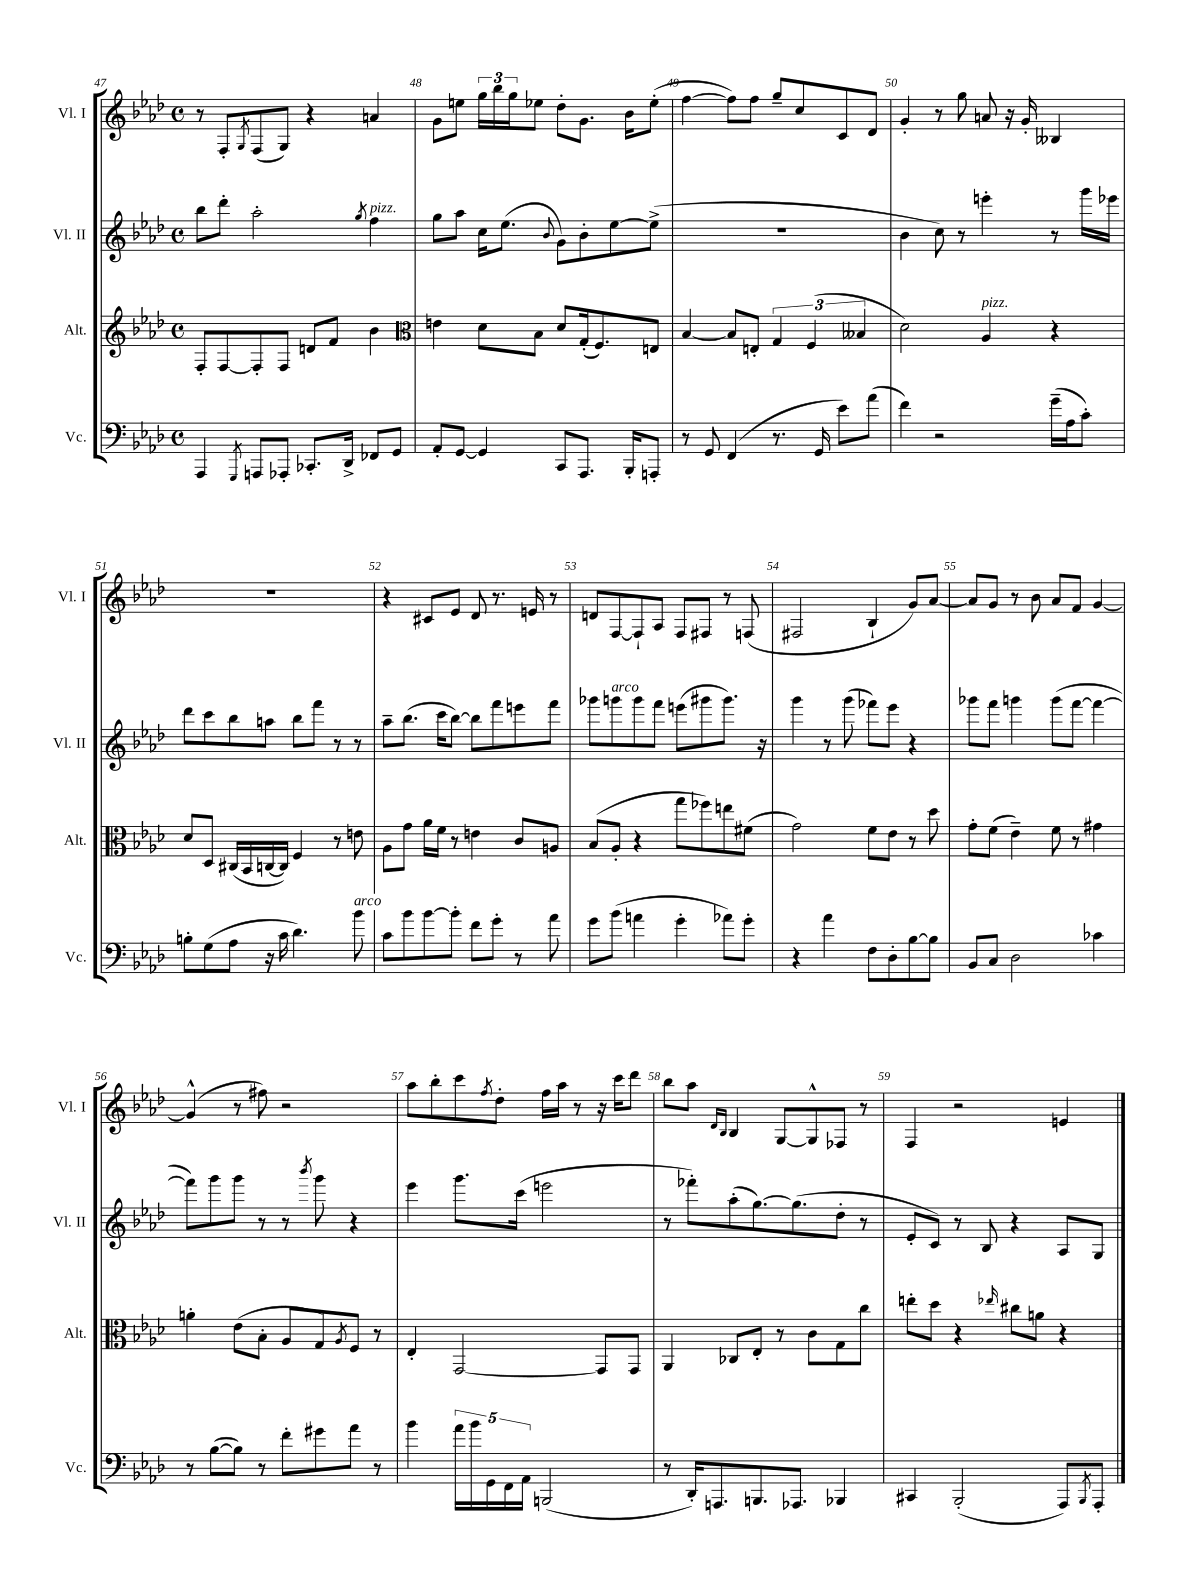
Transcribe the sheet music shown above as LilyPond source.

<<
\new StaffGroup <<
\new Staff = "s0" \with { instrumentName = "Vl. I" shortInstrumentName = "Vl. I" } {
    \clef treble \key aes \major \defaultTimeSignature \time 4/4
    r8 f8-. \acciaccatura { g8 } f8( g8) r4 a'4 |
    g'8 e''8 \tuplet 3/2 { g''16 bes''16 g''16 } ees''8 des''8-. g'8. bes'16 ees''8-.( |
    f''4~ f''8) f''8 g''8-- c''8 c'8 des'8 |
    g'4-. r8 g''8 a'8 r16 g'16-. beses4 |
    R1 |
    r4 cis'8 ees'8 des'8 r8. e'16 r8 |
    d'8 f8~ f8-! aes8 f8 fis8 r8 f8( |
    fis2 bes4-! g'8) aes'8~ |
    aes'8 g'8 r8 bes'8 aes'8 f'8 g'4~ |
    g'4-^( r8 fis''8) r2 |
    aes''8 bes''8-. c'''8 \acciaccatura { f''8 } des''8-. f''16 aes''16 r8 r16 c'''16 des'''8 |
    bes''8 aes''8 \grace { des'16 bes16 } bes4 g8~ g8-^ fes8 r8 |
    f4 r2 e'4 \bar "|." |
}
\new Staff = "s1" \with { instrumentName = "Vl. II" shortInstrumentName = "Vl. II" } {
    \clef treble \key aes \major \defaultTimeSignature \time 4/4
    bes''8 des'''8-. aes''2-. \acciaccatura { g''8 } f''4^\markup { \italic "pizz." } |
    g''8 aes''8 c''16 ees''8.( \appoggiatura { bes'8 } g'8) bes'8-. ees''8~ ees''8->( |
    R1 |
    bes'4 c''8) r8 e'''4-. r8 g'''16 ees'''16 |
    des'''8 c'''8 bes''8 a''8 bes''8 f'''8 r8 r8 |
    aes''8-- bes''8.( c'''16 bes''8~) bes''8 f'''8 e'''8 f'''8 |
    ges'''8 g'''8^\markup { \italic "arco" } g'''8 f'''8 e'''8( gis'''8 gis'''8.) r16 |
    g'''4 r8 g'''8( fes'''8) ees'''8 r4 |
    ges'''8 f'''8 g'''4 g'''8( f'''8~ f'''4~ |
    f'''8) g'''8 g'''8 r8 r8 \acciaccatura { bes'''8 } g'''8 r4 |
    ees'''4 g'''8. c'''16( e'''2 |
    r8 fes'''8-.) aes''8-.( g''8.~) g''8.( des''8-. r8 |
    ees'8-. c'8) r8 bes8 r4 aes8 g8 \bar "|." |
}
\new Staff = "s2" \with { instrumentName = "Alt." shortInstrumentName = "Alt." } {
    \clef treble \key aes \major \defaultTimeSignature \time 4/4
    f8-. f8~ f8-. f8 d'8 f'8 bes'4 |
    \clef alto e'4 des'8 bes8 des'8 g16-.( f8.) e8 |
    bes4~ bes8 e8-. \tuplet 3/2 { g4 f4( beses4 } |
    des'2) aes4^\markup { \italic "pizz." } r4 |
    des'8 des8 cis16( bes,16 c16~ c16) f4 r8 e'8 |
    aes8 g'8 aes'16 f'16 r8 e'4 c'8 a8 |
    bes8( aes8-. r4 g''8 fes''8) e''8 fis'8( |
    g'2) f'8 ees'8 r8 des''8 |
    g'8-. f'8( ees'4--) f'8 r8 gis'4 |
    a'4-. ees'8( bes8-. aes8 g8) \acciaccatura { aes8 } f8 r8 |
    ees4-. g,2~ g,8 g,8 |
    aes,4 ces8 ees8-. r8 c'8 g8 c''8 |
    e''8-. des''8 r4 \grace { ees''16 } cis''8 a'8 r4 \bar "|." |
}
\new Staff = "s3" \with { instrumentName = "Vc." shortInstrumentName = "Vc." } {
    \clef bass \key aes \major \defaultTimeSignature \time 4/4
    aes,,4 \acciaccatura { g,,8 } a,,8 aes,,8-. ces,8.-. des,16-> fes,8 g,8 |
    aes,8-. g,8~ g,4 c,8 aes,,8. bes,,16-. a,,8-. |
    r8 g,8 f,4( r8. g,16 ees'8) aes'8( |
    f'4) r2 g'16--( aes16 c'8-.) |
    b8-. g8( aes8 r16 c'16 des'4.) bes'8^\markup { \italic "arco" } |
    c'8 bes'8 bes'8~ bes'8-. f'8 g'8-. r8 aes'8 |
    g'8 bes'8( a'4 g'4-. aes'8) g'8-. |
    r4 aes'4 f8 des8-. bes8~ bes8 |
    bes,8 c8 des2 ces'4 |
    r8 bes8~( bes8) r8 f'8-. gis'8 aes'8 r8 |
    bes'4 \tuplet 5/4 { aes'16 bes'16 g,16 f,16 aes,16 } b,,2( |
    r8 des,16-.) a,,8. b,,8. aes,,8. bes,,4 |
    cis,4 bes,,2-.( aes,,8) \acciaccatura { bes,,8 } aes,,8-. \bar "|." |
}
>>
>>
\layout { \context { \Score currentBarNumber = #47 \override BarNumber.break-visibility = ##(#f #t #t) barNumberVisibility = #all-bar-numbers-visible } }
